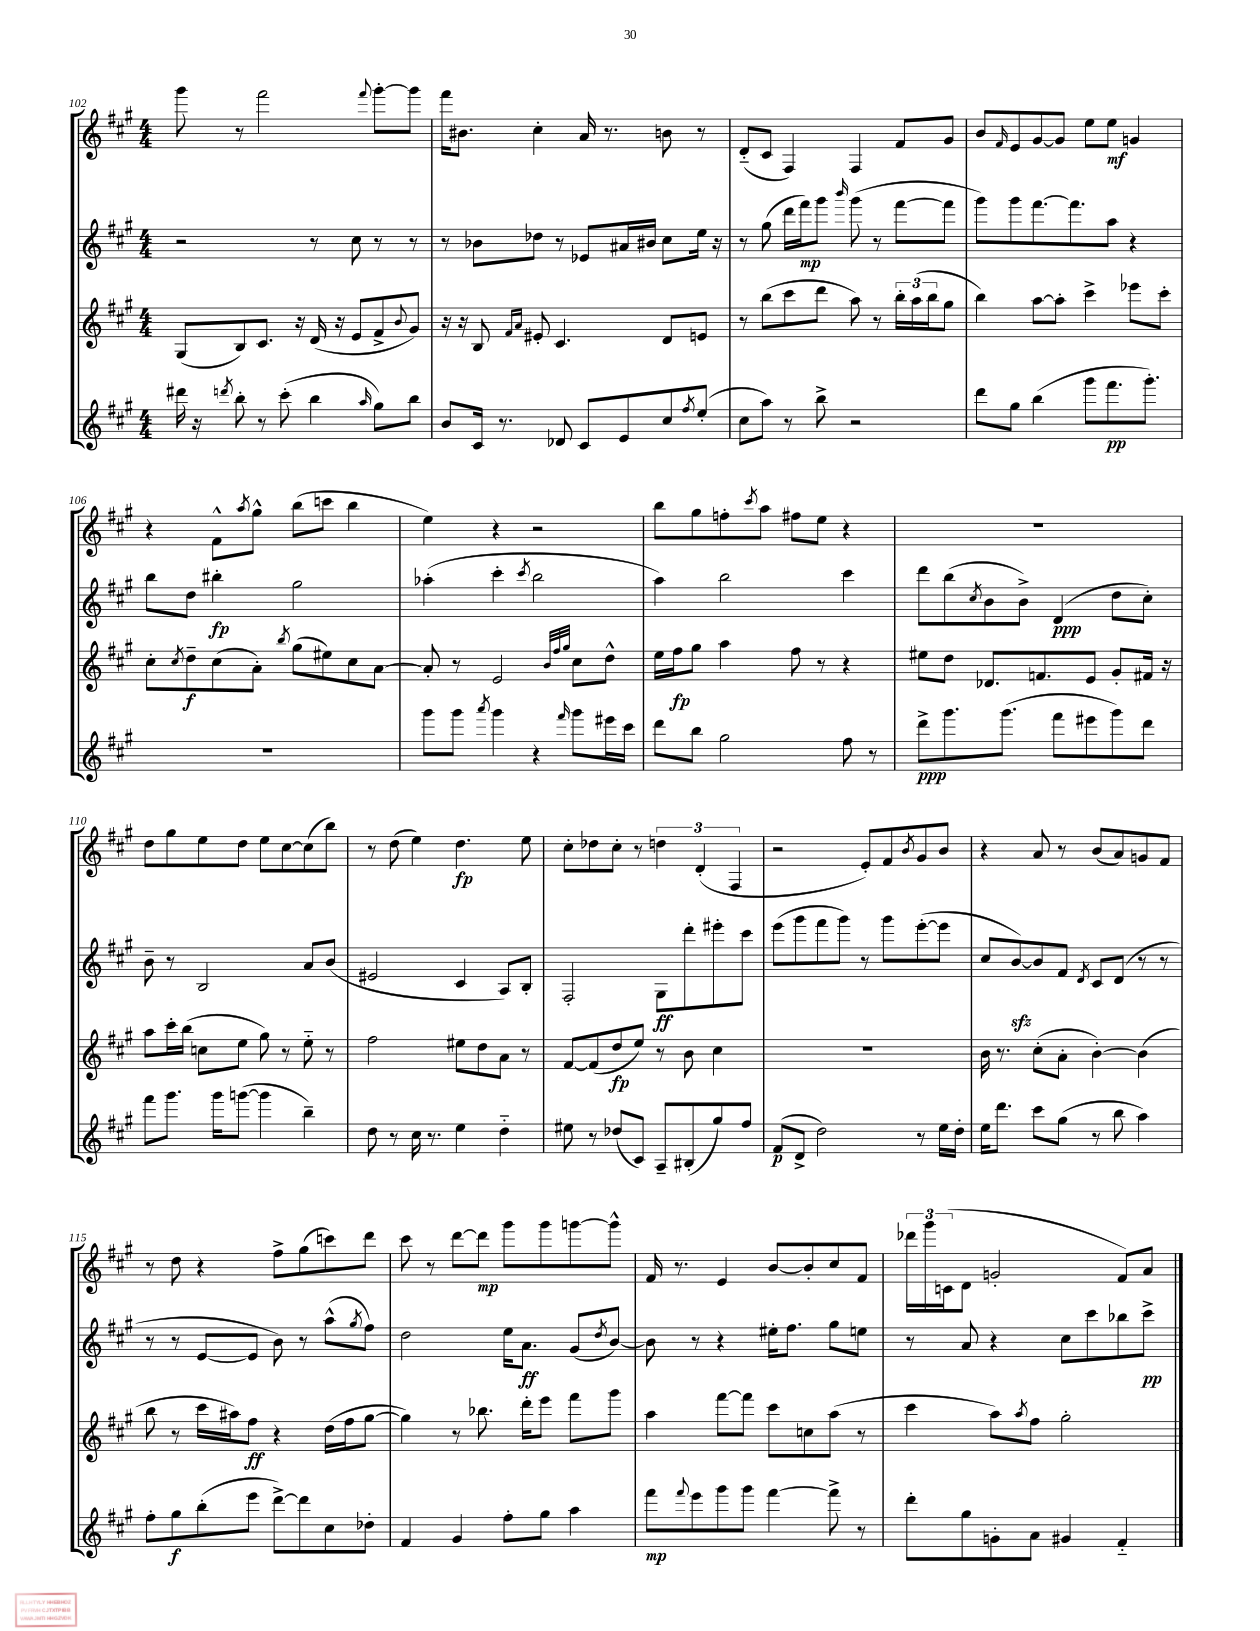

**kern	**kern	**kern	**kern
*staff4	*staff3	*staff2	*staff1
*clefG2	*clefG2	*clefG2	*clefG2
*k[f#c#g#]	*k[f#c#g#]	*k[f#c#g#]	*k[f#c#g#]
*M4/4	*M4/4	*M4/4	*M4/4
16ddd#\	(8G#/L	2r	8ggg#\
16r	.	.	.
8qddd/	.	.	.
8bb'\	8B/)	.	8r
8r	8.c#/J	.	2fff#\
(8ccc#'\	.	.	.
.	16r	.	.
4bb\	(16d/	8r	.
.	16r	.	.
.	8e/L	8cc#\	.
16qqaa/	.	.	8qqfff#/
8gg#\L)	8f#^/	8r	[8ggg#'\L
.	8qqb/	.	.
8bb\J	8g#/J)	8r	8ggg#\]J
=	=	=	=
8b/L	16r	8r	16fff#\LK
.	16r	.	8.b#\J
16c#/Jk	8B/	8b-\L	.
8.r	.	.	.
.	16qqf#/LL	.	.
.	16qqa/JJ	.	.
.	8e#'/	8dd-\J	4cc#'\
8d-/	4.c#/	8r	.
8c#/L	.	8e-/L	16a/
.	.	.	8.r
8e/	.	16a#/L	.
.	.	16b#/JJ	.
8cc#/	8d/L	8cc#\L	8b\
8qff#/	.	.	.
(8ee'/J	8e/J	16ee\Jk	8r
.	.	16r	.
=	=	=	=
8cc#\L	8r	8r	(8d'~/L
8aa\J)	(8bb\L	(8gg#\	8c#/J
8r	8ccc#\	16ddd\LL	4F#/)
.	.	16fff#\J)	.
8bb^\	8ddd\J	8ggg#\J	.
.	.	16qqbbb/	.
2r	8aa\)	(8ggg#\	4F#/
.	8r	8r	.
.	24bb'\LL	[8fff#\L	8f#/L
.	(24aa\	.	.
.	24bb\J	.	.
.	8gg#\J	8fff#\]J	8g#/J
=	=	=	=
8ddd\L	4bb\)	8ggg#\L)	8b/L
.	.	.	16qqf#/
8gg#\J	.	8ggg#\	8e/
(4bb\	[8aa\L	[8.fff#\	[8g#/
.	8aa'\]J	.	8g#/]J
.	.	8.fff#\]	.
8ggg#\L	4ccc#^\	.	8ee\L
8.fff#\	.	8aa\J	8ee\J
.	8eee-\L	4r	4g/
8.ggg#'\J)	.	.	.
.	8ccc#'\J	.	.
=	=	=	=
1r	8cc#'\L	8bb\L	4r
.	8qcc#/	.	.
.	8dd~\	8dd\J	.
.	(8cc#\	4bb#'\	8f#^^\L
.	.	.	8qaa/
.	8a'\J)	.	8gg#^^\J
.	8qbb/	.	.
.	(8gg#\L	2gg#\	(8bb\L
.	8ee#\)	.	8ccc\J
.	8cc#\	.	4bb\
.	[8a\J	.	.
=	=	=	=
8ggg#\L	8a'/]	(4aa-'\	4ee\)
8ggg#\J	8r	.	.
8qaaa/	.	.	.
4ggg#\	2e/	4ccc#'\	4r
.	.	8qccc#/	.
4r	.	2bb\	2r
.	32qqb/LLL	.	.
.	32qqff#/	.	.
16qqfff#/	32qqgg#/JJJ	.	.
8ggg#\L	8cc#\L	.	.
16eee#\L	8dd^^\J	.	.
16ccc#\JJ	.	.	.
=	=	=	=
8ddd\L	16ee\LL	4aa\)	8bb\L
.	16ff#\J	.	.
8bb\J	8gg#\J	.	8gg#\
2gg#\	4aa\	2bb\	8ff'\
.	.	.	8qccc#/
.	.	.	8aa\J
.	8ff#\	.	8ff#\L
.	8r	.	8ee\J
8ff#\	4r	4ccc#\	4r
8r	.	.	.
=	=	=	=
8ddd^\L	8ee#\L	8ddd\L	1r
8.ggg#\	8dd\J	(8bb\	.
.	.	8qcc#/	.
.	8.d-/L	8b\	.
(8.ggg#\J	.	.	.
.	.	8b^\J)	.
.	8.f/	.	.
8fff#\L	.	(4d/	.
8eee#\	8e/J	.	.
8ggg#\)	8g#'/L	8dd\L	.
8ddd\J	16f#/Jk	8cc#'\J)	.
.	16r	.	.
=	=	=	=
8fff#\L	8aa\L	8b~\	8dd\L
8.ggg#\J	16ccc#'\L	8r	8gg#\
.	(16bb\JJ	.	.
.	8cc\L	2B/	8ee\
16ggg#\LK	.	.	.
([8ggg\J	8ee\J	.	8dd\J
4ggg\]	8gg#\)	.	8ee\L
.	8r	.	[8cc#\
4bb~\)	8ee'~\	8a/L	(8cc#\]
.	8r	(8b/J	8bb\J)
=	=	=	=
8dd\	2ff#\	2e#/	8r
8r	.	.	(8dd\
16cc#\	.	.	4ee\)
8.r	.	.	.
4ee\	8ee#\L	4c#/	4.dd\
.	8dd\	.	.
4dd'~\	8a\J	8A/L)	.
.	8r	8B'/J	8ee\
=	=	=	=
8ee#\	[8f#/L	2F#'/	8cc#'\L
8r	(8f#/]	.	8dd-\
(8dd-/L	8dd/	.	8cc#'\J
8c#/J)	8ee/J)	.	8r
8A~/L	8r	8G#\L	6dd\
(8B#'/	8b\	8ddd'\	.
.	.	.	(6d'/
8gg#/)	4cc#\	8eee#'\	.
.	.	.	6F#/
8ff#/J	.	8ccc#\J	.
=	=	=	=
(8f#/L	1r	(8eee\L	2r
8d^/J	.	8ggg#\	.
2dd\)	.	8fff#\	.
.	.	8ggg#\J)	.
.	.	8r	8e'/L)
.	.	8ggg#\L	8f#/
.	.	.	8qb/
8r	.	([8eee'\	8g#/
16ee\LL	.	8eee\]J	8b/J
16dd'\JJ	.	.	.
=	=	=	=
16ee\LK	16b\	8cc#/L	4r
8.ddd\J	8.r	.	.
.	.	[8b/)	.
8ccc#\L	(8cc#'\L	8b/]	8a/
(8gg#\J	8a'\J	8f#/J	8r
.	.	8qd/	.
8r	[4b'\)	8c#/L	(8b/L
8bb\	.	(8d/J	8a/)
4aa\)	(4b\]	8r	8g/
.	.	8r	8f#/J
=	=	=	=
8ff#'\L	8bb\	8r	8r
8gg#\	8r	8r	8dd\
(8bb'\	16ccc#\LL	[8e/L	4r
.	16aa#\J)	.	.
8eee\J	8ff#\J	8e/]J	.
[8ddd^\L)	4r	8b\)	8ff#^\L
8ddd\]	.	8r	(8gg#\
8cc#\	(16dd\LL	(8aa^^\L	8ccc\)
.	16ff#\J	.	.
.	.	8qgg#/	.
8dd-'\J	[8gg#\J	8ff#\J)	8ddd\J
=	=	=	=
4f#/	4gg#\])	2dd\	8ccc#\
.	.	.	8r
4g#/	8r	.	[8ddd\L
.	8.bb-\	.	8ddd\]J
8ff#'\L	.	16ee\LK	8ggg#\L
.	16ddd'\LK	8.a\J	.
8gg#\J	8eee\J	.	8ggg#\
4aa\	8fff#\L	(8g#/L	[8ggg\
.	.	8qdd/	.
.	8ggg#\J	[8b/J)	8ggg^^\]J
=	=	=	=
8fff#\L	4aa\	8b\]	16f#/
.	.	.	8.r
8qqfff#/	.	.	.
8eee\	.	8r	.
8ggg#\	[8fff#\L	4r	4e/
8ggg#\J	8fff#\]J	.	.
[4fff#\	8ccc#\L	16ee#'\LK	[8b/L
.	.	8.ff#\J	.
.	8cc\	.	8b'/]
8fff#^\]	(8aa\J	8gg#\L	8cc#/
8r	8r	8ee\J	8f#/J
=	=	=	=
8ddd'\L	4ccc#\	8r	24ddd-\LL
.	.	.	24ggg#\
.	.	.	(24c\J
8gg#\	.	8a/	8d\J
8g'\	8aa\L)	4r	2g'/
.	8qaa/	.	.
8a\J	8ff#\J	.	.
4g#/	2gg#'\	8cc#\L	.
.	.	8ccc#\	.
4f#'~/	.	8bb-\	8f#/L)
.	.	8ccc#^\J	8a/J
==	==	==	==
*-	*-	*-	*-
